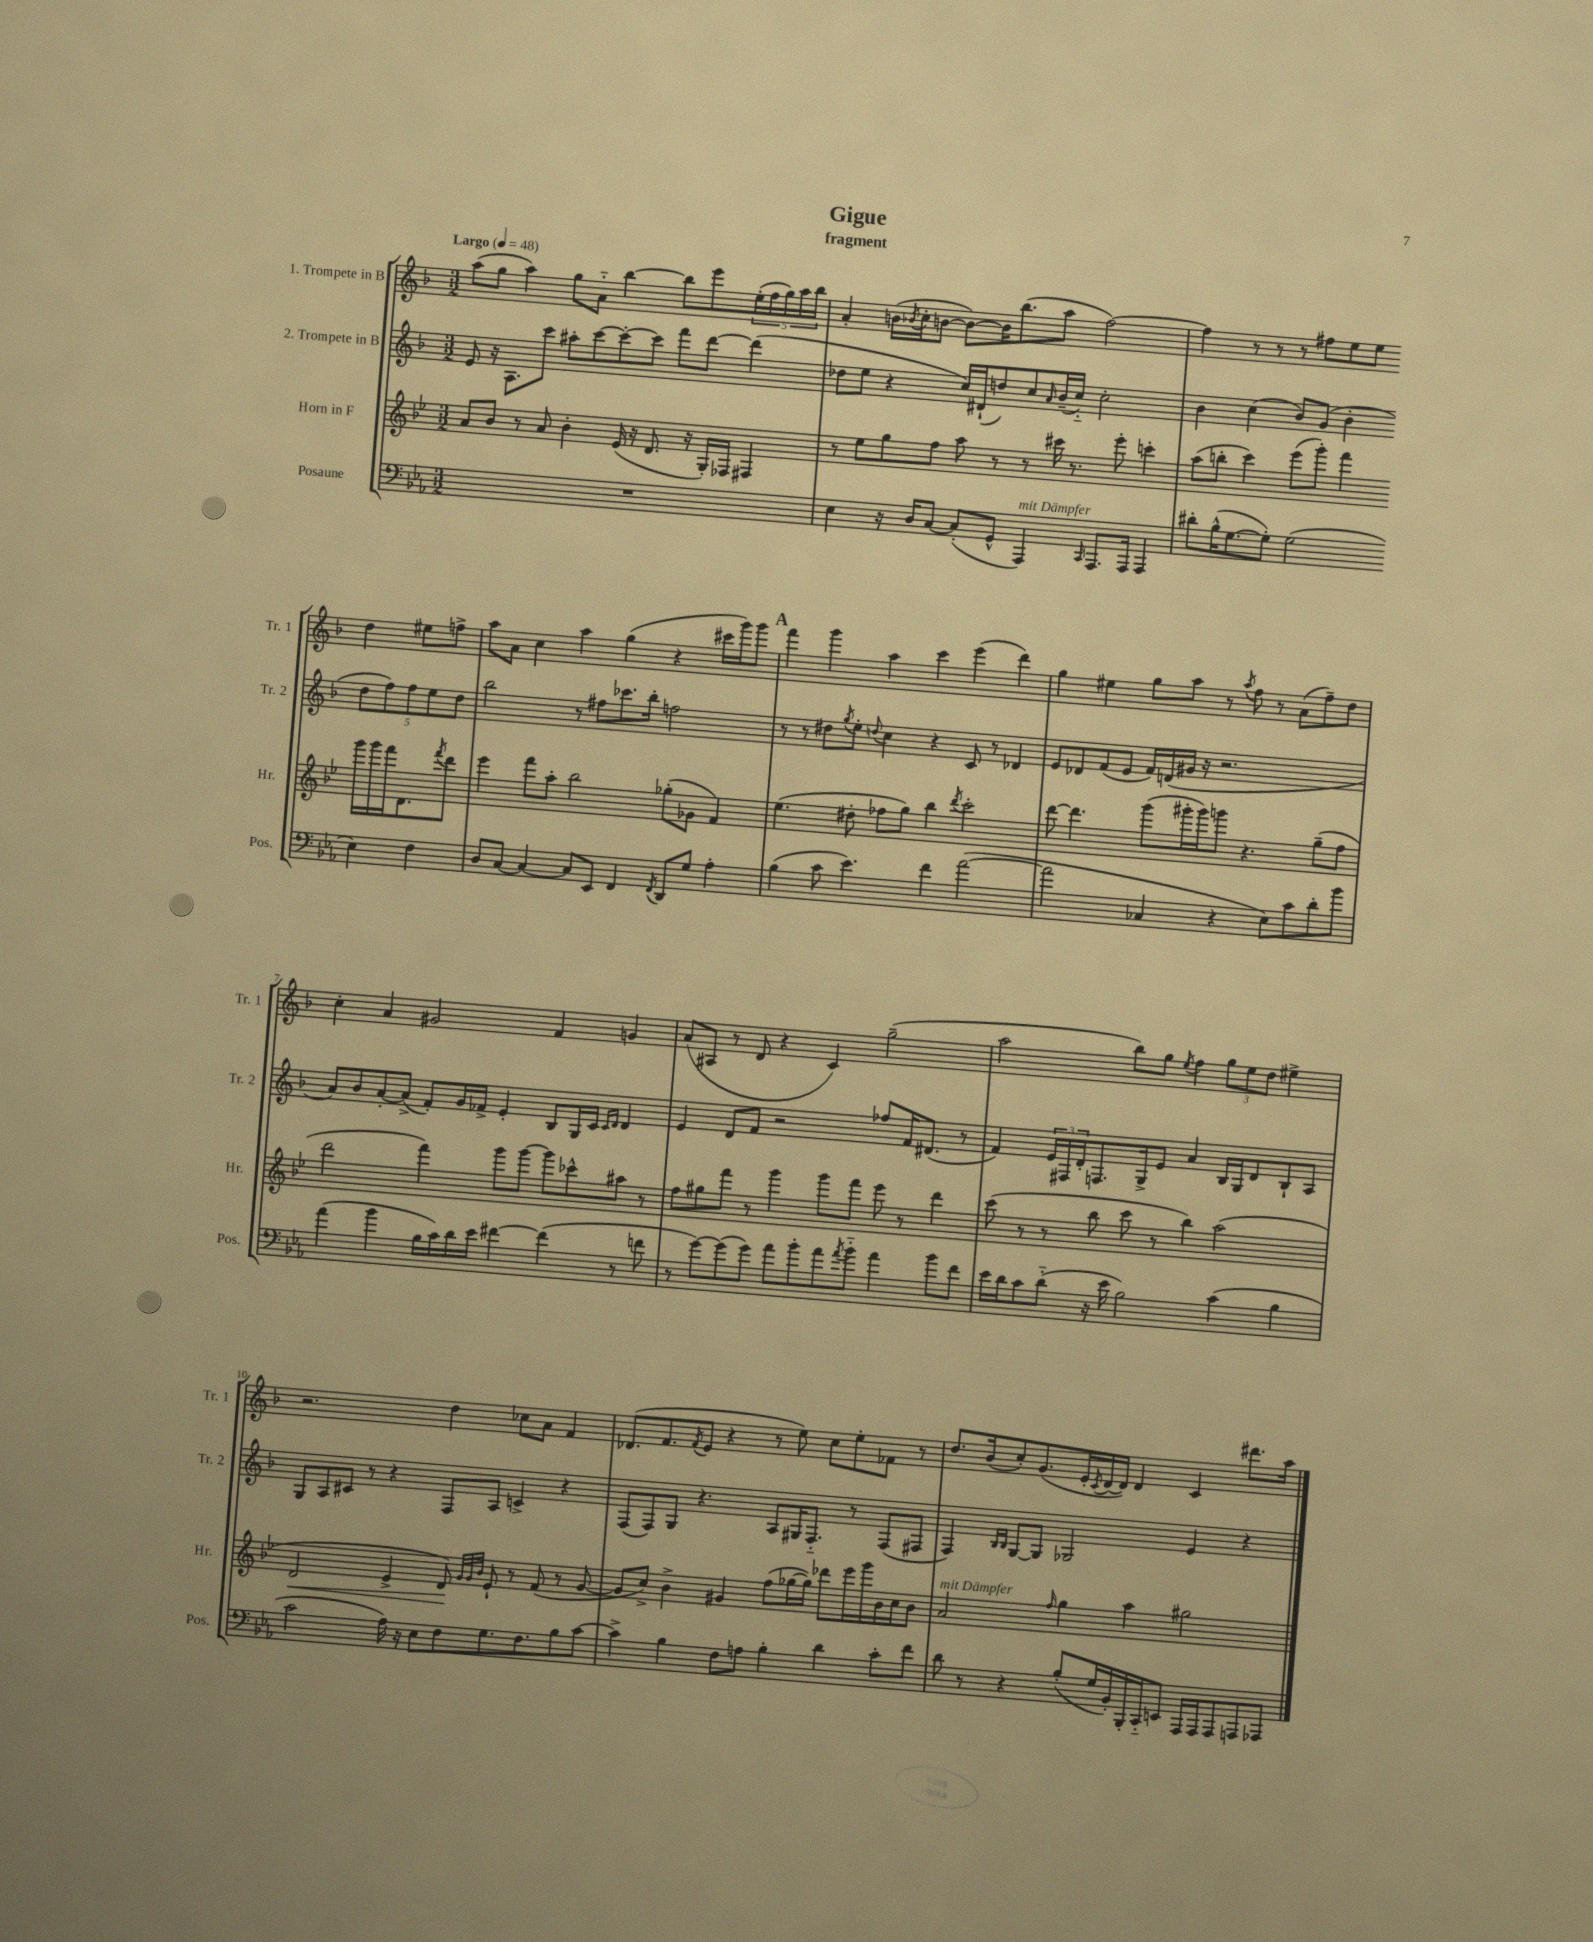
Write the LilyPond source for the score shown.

\header { title = "Gigue" subtitle = "fragment" }
<<
\new StaffGroup <<
\new Staff = "s0" \with { instrumentName = "1. Trompete in B" shortInstrumentName = "Tr. 1" } {
    \clef treble \key f \major \numericTimeSignature \time 3/2 \tempo "Largo" 4 = 48
    a''8( g''8 a''4) g''8 a'8-_ bes''4~ bes''8 e'''8 \tuplet 5/4 { e''16-.( f''16 g''16) a''16 bes''16 } |
    a'4-. b'16( \acciaccatura { bes'8 } c''16-. b'8~ b'8~) b'16 bes''8.( a''8 f''2~) |
    f''4 r8 r8 r8 fis''8 e''8 e''8 d''4 eis''8 f''8-> |
    a''8 a'8 c''4 a''4 g''4( r4 cis'''16 g'''16) g'''8 |
    \mark \markup { \bold "A" } f'''4 g'''4 a''4 c'''4 e'''4( d'''4) |
    g''4 eis''4 g''8 a''8 r8 \acciaccatura { a''8 } f''8 r8 a'8( f''8--) d''8 |
    c''4-. a'4 gis'2 f'4 g'4 |
    a'8( ais8 r8 d'8 r4 c'4) g''2--( |
    a''2 bes''8) g''8 \acciaccatura { e''8 } f''4 \tuplet 3/2 { g''8 e''8 d''8 } eis''4-> |
    r2. d''4 ces''8 a'8 f'4 |
    des'8.( f'8. \acciaccatura { f'8 } e'8 r4 r8 e''8) c''8 e''8-. fes'8 r8 |
    d''8. bes'16( c''8-.) g'8.( e'16-. \acciaccatura { c'8 } d'16~ d'16) d'4 c'4 dis'''8. a''16 \bar "|." |
}
\new Staff = "s1" \with { instrumentName = "2. Trompete in B" shortInstrumentName = "Tr. 2" } {
    \clef treble \key f \major \numericTimeSignature \time 3/2
    e'8 r16 a8. c'''8 ais''8-. c'''8~ c'''8~-. c'''8 f'''8 d'''8~ d'''4( |
    des''8 e''8 r4 c''16) dis'16-!( d''8) c''8 \grace { a'16 } bes'16--( c''16-_) c''2-. |
    bes'4 c''4( bes'8) g'8( bes'4-. \tuplet 5/4 { d''8 f''8) f''8 e''8 d''8 } |
    bes''2 r8 fis''8 ces'''8. bes''16-. f''2 |
    \mark \markup { \bold "A" } r8 r8 dis''8 \acciaccatura { g''8 } e''8-. \appoggiatura { d''8 } c''4 r4 c'8 r8 des'4 |
    e'8 des'8 f'8( e'8 f'16) d'16( gis'16 r16 r2. |
    a'8) bes'8 a'8~-. a'8->( f'8-.) g'16 fes'16-> e'4-. bes8 g16 c'16 \grace { c'16 d'16 } d'4 |
    e'4 d'8 f'8 r2 fes''8 f'16 dis'8.( r8 |
    f'4) \tuplet 3/2 { e'16 fis16 d'16-. } f8. g16-> e'8 a'4 bes16 g16 d'8 bes8-! a8 |
    g8 a8 cis'8 r8 r4 f8 a8 c'4-> r4 |
    f8( f8) g8 r4. a8 gis16 f8.-_ r8 f8( fis8 |
    f4) \grace { bes16 bes16 } g8~ g8 ges2 e'4 r4 \bar "|." |
}
\new Staff = "s2" \with { instrumentName = "Horn in F" shortInstrumentName = "Hr." } {
    \clef treble \key bes \major \numericTimeSignature \time 3/2
    a'8 bes'8 r8 a'8 bes'4-. ees'16( r16 d'8. r16 g16-.) fes16 fis4 |
    r8 ees''8 g''8 f''8 a''8 r8 r8 cis'''16 r8. ees'''8-. c'''4-. |
    a''8( b''8-. c'''4) ees'''8( g'''8-.) f'''4 g'''16 g'''16 f'''16 d'8. \acciaccatura { f'''8 } d'''8 |
    ees'''4 f'''8 a''8-. bes''2 ges''8-.( ges'8 f'4) |
    \mark \markup { \bold "A" } ees''4.( dis''8-. fes''8 g''8) bes''4 \acciaccatura { d'''8 } c'''2-. |
    d'''8~ d'''4. g'''8( gis'''16-. gis'''16) g'''8 r4. g''8--( f''8 |
    d'''2 f'''4) g'''8 g'''8~ g'''8 ces'''8-^ ais''8 r8 |
    f''8 gis''8 f'''8 r8 g'''4 g'''8 f'''8 ees'''8 r8 d'''4 |
    c'''8( r8 r8 bes''8 c'''8 r8 bes''4) a''2( |
    d'2\< ees'4-> d'8\!) \grace { g'32 g'32 bes'32 } ees'8-! r8 f'8( r8 g'8~ |
    g'8 c''8->) bes'4-> gis'4 f''8( ges''16~ ges''16) des'''8 ees'''16 g'''16 bes'16 c''16 bes'8 |
    a'2^\markup { \italic "mit Dämpfer" } \grace { f''16 } g''4 a''4 gis''2 \bar "|." |
}
\new Staff = "s3" \with { instrumentName = "Posaune" shortInstrumentName = "Pos." } {
    \clef bass \key ees \major \numericTimeSignature \time 3/2
    R1. |
    ees4 r16 d16 c8~ c8-.( g,8-^ aes,,4^\markup { \italic "mit Dämpfer" }) \grace { c,16 } aes,,8. aes,,16 aes,,4 |
    dis'8-. bes16-^( g8.~ g8-.) g2( ees4) f4 |
    d8 c8~ c4~ c8 ees,8 f,4 \acciaccatura { f,8 } d,8 g8 aes4-. |
    \mark \markup { \bold "A" } bes4( c'8 ees'4.) f'4 aes'2~( |
    aes'2 ces4 r4 ees8) c'8 d'8-. bes'8 |
    aes'4( bes'4 bes16 c'16) d'16 ees'16 fis'4~ fis'4( r8 f'8 |
    r8 g'8~) g'8( g'8) aes'8 bes'8-. aes'8 \acciaccatura { aes'8 } bes'8-_ aes'4 bes'8 f'8 |
    ees'16 d'16 c'8 d'8-_( r16 ees'16 bes2) c'4( bes4 |
    c'2 aes16) r16 ees8 f8 g8. f8. bes8 c'8~ |
    c'4-> bes4 f8 a8 bes4-. d'4 c'8-. f'8 |
    d'8 r8 r4 bes8-.( g16 bes,16-.) bes,,16-. c,16-_ e,8 aes,,16 aes,,16 aes,,8 a,,8 aes,,8 \bar "|." |
}
>>
>>
